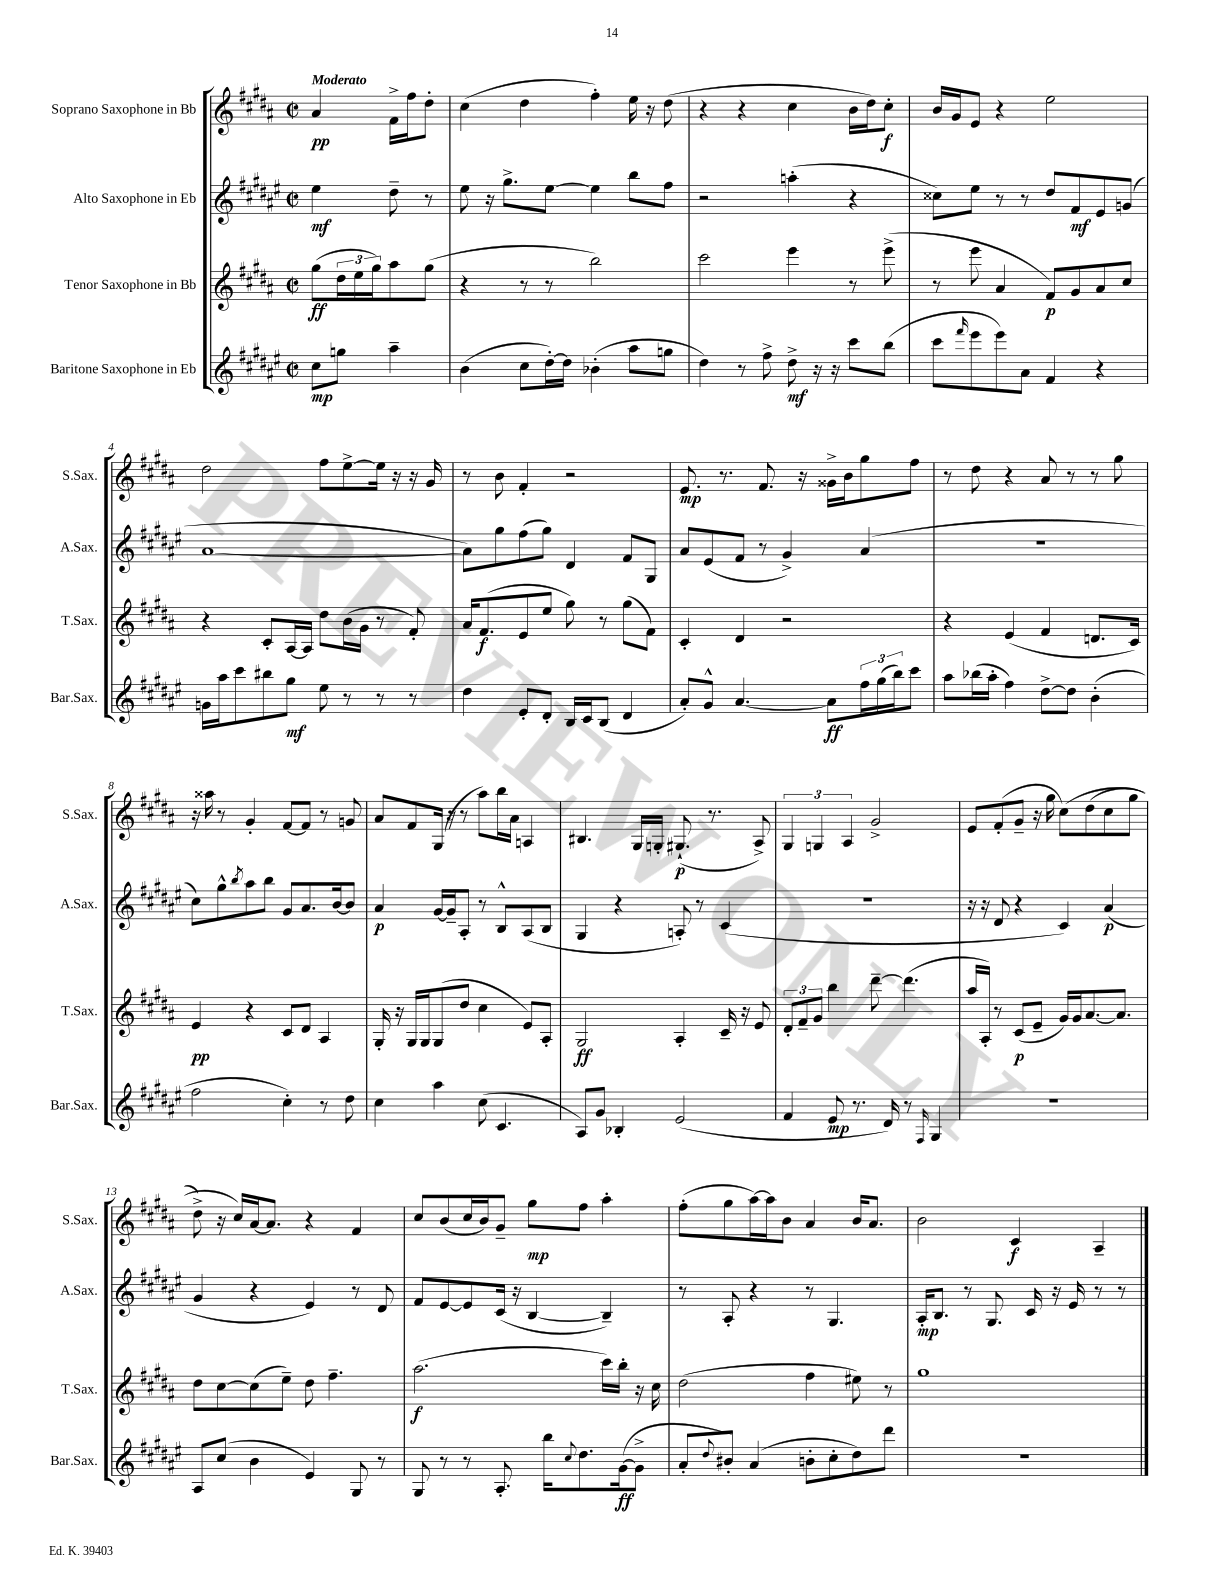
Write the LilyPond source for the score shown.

<<
\new StaffGroup <<
\new Staff = "s0" \with { instrumentName = "Soprano Saxophone in Bb" shortInstrumentName = "S.Sax." } {
    \clef treble \key b \major \defaultTimeSignature \time 2/2 \partial 2 \tempo "Moderato"
    ais'4\pp fis'16-> fis''16 dis''8-. |
    cis''4( dis''4 fis''4-.) e''16 r16 dis''8( |
    r4 r4 cis''4 b'16 dis''16) cis''8-.\f |
    b'16 gis'16 e'8 r4 e''2 |
    dis''2 fis''8 e''8~-> e''16 r16 r16 gis'16 |
    r8 b'8 fis'4-. r2 |
    e'8.\mp r8. fis'8. r16 gisis'16-> b'16 gis''8 fis''8 |
    r8 dis''8 r4 ais'8 r8 r8 gis''8 |
    r16 aisis''16 r8 gis'4-. fis'8~ fis'8 r8 g'8 |
    ais'8 fis'8 gis16( r16 r8 ais''8) b''16 ais'16 a4 |
    bis4. gis16 g16-. gis8.-!\p( r8. ais8->) |
    \tuplet 3/2 { gis4 g4 ais4 } gis'2-> |
    e'8 fis'8-.( gis'8-- r16 gis''16 cis''8)\( dis''8( cis''8 gis''8 |
    dis''8->) r16 cis''16\) ais'16~ ais'8. r4 fis'4 |
    cis''8 b'8( cis''16 b'16) gis'8-- gis''8\mp fis''8 ais''4-. |
    fis''8-.( gis''8 ais''16~) ais''16 b'8 ais'4 b'16 ais'8. |
    b'2 cis'4\f ais4-- \bar "|." |
}
\new Staff = "s1" \with { instrumentName = "Alto Saxophone in Eb" shortInstrumentName = "A.Sax." } {
    \clef treble \key fis \major \defaultTimeSignature \time 2/2 \partial 2
    eis''4\mf dis''8-- r8 |
    eis''8 r16 gis''8.-> eis''8~ eis''4 b''8 fis''8 |
    r2 a''4-.( r4 |
    cisis''8) eis''8 r8 r8 dis''8 fis'8\mf eis'8 g'8( |
    ais'1~ |
    ais'8) gis''8 fis''8( gis''8) dis'4 fis'8 gis8 |
    ais'8 eis'8( fis'8 r8 gis'4->) ais'4( |
    R1 |
    cis''8) gis''8-^ \acciaccatura { b''8 } ais''8 b''8 gis'8 ais'8. b'16~ b'8 |
    ais'4\p gis'16~ gis'16-- ais8-. r8 b8-^ ais8( b8 |
    gis4 r4 a8-.) r8 cis'4( |
    R1 |
    r16 r16 dis'8 r4 cis'4) ais'4\p( |
    gis'4 r4 eis'4) r8 dis'8 |
    fis'8 eis'8~ eis'8 cis'16( r16 b4~ b4--) |
    r8 ais8-. r4 r8 gis4. |
    ais16-.\mp b8. r8 gis8. cis'16 r16 eis'16 r8 r8 \bar "|." |
}
\new Staff = "s2" \with { instrumentName = "Tenor Saxophone in Bb" shortInstrumentName = "T.Sax." } {
    \clef treble \key b \major \defaultTimeSignature \time 2/2 \partial 2
    gis''8\ff( \tuplet 3/2 { dis''16 e''16 gis''16) } ais''8 gis''8( |
    r4 r8 r8 b''2) |
    cis'''2 e'''4 r8 e'''8->( |
    r8 e'''8 ais'4 fis'8\p) gis'8 ais'8 cis''8 |
    r4 cis'8-. ais16~ ais16 dis''8 b'16( gis'16 r8 fis'8-.) |
    ais'16 fis'8.\f( e'8 e''8 gis''8) r8 gis''8( fis'8) |
    cis'4-. dis'4 r2 |
    r4 e'4( fis'4 d'8. cis'16) |
    e'4\pp r4 cis'8 dis'8 ais4 |
    gis16-. r16 gis16 gis16 gis8( dis''8 cis''4 e'8) ais8-. |
    gis2\ff ais4-. cis'16-- r16 e'8 |
    \tuplet 3/2 { dis'8-. fis'8-- gis'8 } b''4 dis'''8~-- dis'''4.( |
    ais''16 ais16-.) r8 cis'8\p( e'8-- gis'16) gis'16 ais'8.~ ais'8. |
    dis''8 cis''8~ cis''8( e''8--) dis''8 fis''4.-- |
    ais''2.\f( cis'''16) b''16-. r16 cis''16 |
    dis''2( fis''4 eis''8) r8 |
    gis''1 \bar "|." |
}
\new Staff = "s3" \with { instrumentName = "Baritone Saxophone in Eb" shortInstrumentName = "Bar.Sax." } {
    \clef treble \key fis \major \defaultTimeSignature \time 2/2 \partial 2
    cis''8\mp g''8 ais''4-- |
    b'4( cis''8 dis''16~-.) dis''16 bes'4-.( ais''8 g''8 |
    dis''4) r8 fis''8-> dis''8->\mf r16 r16 cis'''8 b''8( |
    cis'''8 \grace { fis'''16 } eis'''8 eis'''8) ais'8 fis'4 r4 |
    g'16 ais''16 cis'''8 bis''8 gis''8\mf eis''8 r8 r8 r8 |
    dis''4 eis'8-. dis'8-. b16 cis'16 b8( dis'4 |
    ais'8-.) gis'8-^ ais'4.~ ais'8\ff \tuplet 3/2 { fis''16 gis''16( b''16) } cis'''8 |
    ais''8 bes''16( ais''16-. fis''4) dis''8~-> dis''8 b'4-.( |
    fis''2 cis''4-.) r8 dis''8 |
    cis''4 ais''4 cis''8( cis'4. |
    ais8) gis'8 bes4-. eis'2( |
    fis'4 eis'8\mp r8. dis'16) r8 \grace { fis16 } gis4 |
    R1 |
    ais8 cis''8( b'4 eis'4) gis8 r8 |
    gis8 r8 r8 ais8.-. b''16 \appoggiatura { cis''8 } dis''8. gis'16~\ff( gis'8-> |
    ais'8-. \appoggiatura { dis''8 } bis'8-.) ais'4( b'8-. cis''8-. dis''8) dis'''8 |
    r1 \bar "|." |
}
>>
>>
